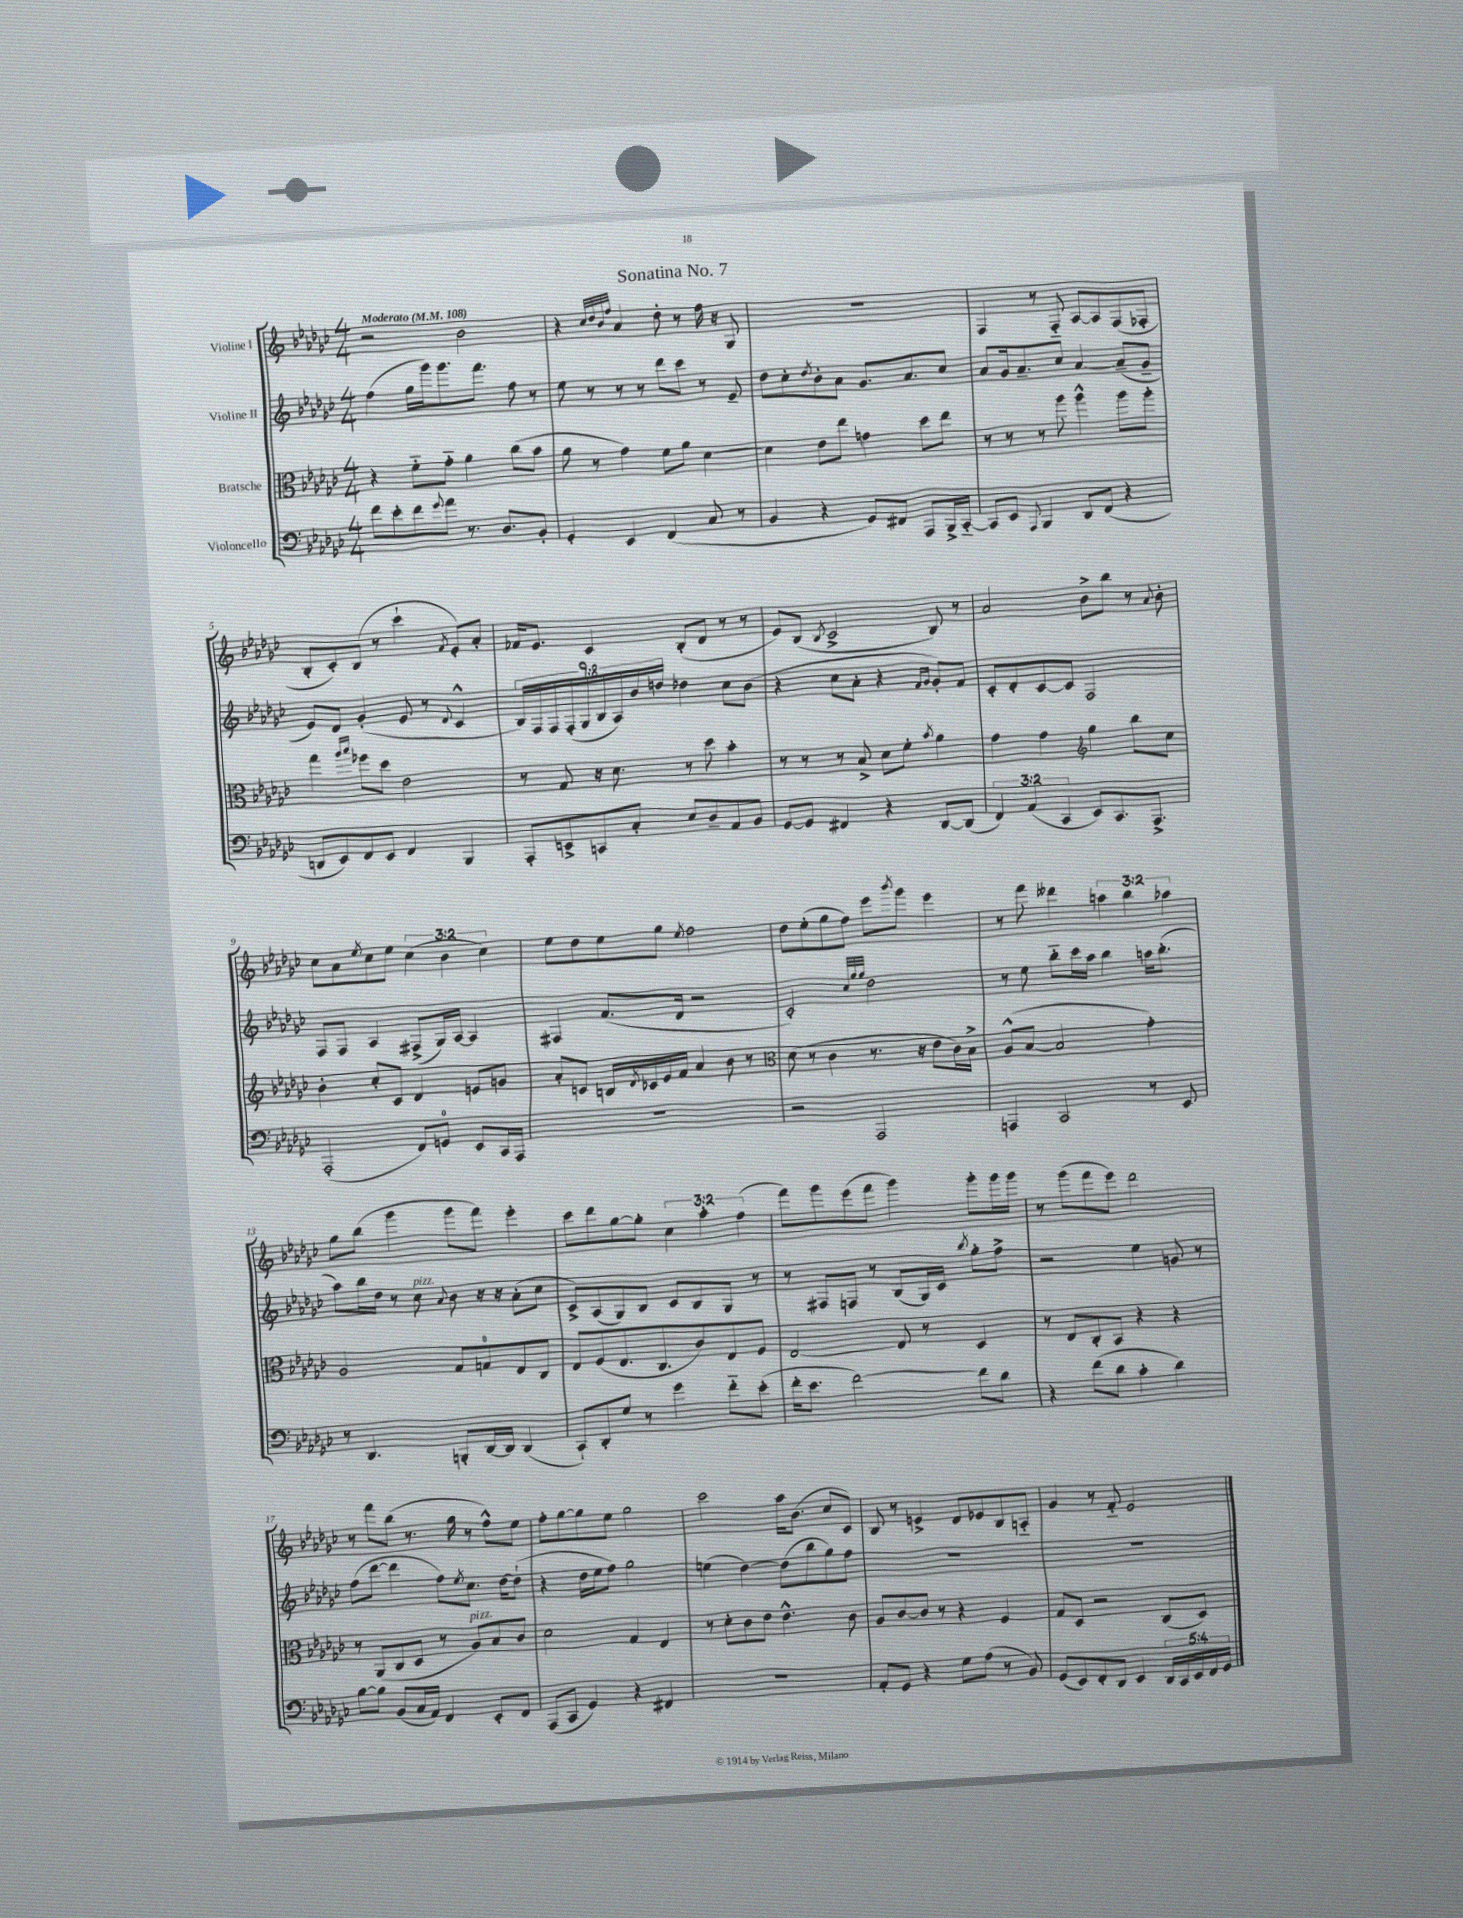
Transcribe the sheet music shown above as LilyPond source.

\header { title = "Sonatina No. 7" }
<<
\new StaffGroup <<
\new Staff = "s0" \with { instrumentName = "Violine I" } {
    \clef treble \key ges \major \numericTimeSignature \time 4/4 \override Staff.TupletNumber.text = #tuplet-number::calc-fraction-text \tempo "Moderato" 4 = 108
    r2 bes'2 |
    r4 \grace { ces''32 des''32 bes'32 f''32 } aes'4 des''8-. r8 f''16 r16 ges8 |
    R1 |
    f4 r8 f8-_ aes8~ aes8 f8( fes8-. |
    bes8-. ces'8-.) bes8( r8 ces'''4-! \acciaccatura { f'8 } ees'8-.) aes'8-. |
    fes'16 ees'8. ces'4 bes8-.( des'8 r8 r8 |
    ees'8) bes8( \acciaccatura { bes8 } ces'2-> bes8) r8 |
    aes'2 bes'8-> bes''8 r8 \appoggiatura { aes'8 } bes'8-. |
    ces''8 aes'8 \acciaccatura { ees''8 } ces''8 ees''8 \tuplet 3/2 { ces''4( bes'4 ces''4) } |
    ees''8 des''8 ees''8 ges''8 \acciaccatura { ees''8 } f''2 |
    des''8 ees''8-.( ges''8 f''8) ees'''8 \acciaccatura { bes'''8 } ges'''8 ees'''4 |
    r8 f'''8 deses'''4 \tuplet 3/2 { a''4 bes''4 aes''4 } |
    ges''8 bes''8( ges'''4 ges'''8 f'''8) ees'''4-. |
    ces'''8 des'''8 ges''8~ ges''8-. \tuplet 3/2 { ces''4 aes''4-. f''4( } |
    f'''8) ges'''8 ees'''8( f'''8 ges'''4) ges'''8-. ges'''16 ges'''16 |
    r8 ges'''8( f'''8 ees'''8) des'''2 |
    r8 f'''8 bes''8( r8. ges''16 r8 f''8-^) ees''8 |
    f''8-. ges''8~ ges''8 ees''8 ges''2 |
    ces'''2 aes''16 bes'8.( ces''8 ces'8) |
    bes8 r8 e'4-> des'8 ees'8 bes8 a8-_ |
    ges'4 r8 f'8-_ ees'2 \bar "|." |
}
\new Staff = "s1" \with { instrumentName = "Violine II" } {
    \clef treble \key ges \major \numericTimeSignature \time 4/4 \override Staff.TupletNumber.text = #tuplet-number::calc-fraction-text
    f''4( ges''16 ges'''16) ges'''8. f'''8. f''8 r8 |
    ees''8 r8 r8 r8 des'''8 ces'''8 r8 ees'8-- |
    des''8 ces''8-. \acciaccatura { des''8 } bes'8-. aes'8 ges'8. aes'8. ces''8 |
    aes'8 ges'16 aes'8.-- ces''8 aes'4~ aes'8--( ges'8-- |
    ees'8) des'8 ges'4-.( ees'8 r8 \appoggiatura { des'8 } ces'4-^ |
    \tuplet 9/8 { bes16) f16 f16 f16-.( ges16 bes16 aes16) bes'16 d''16 } des''4 ces''8 bes'8( |
    r4 ces''8 aes'8-. r4 \grace { f'16 ges'16 } ges'8-.) f'8 |
    ces'8-. des'8-. ces'8~ ces'8 f2 |
    f8 f8 aes4 fis8->( ges16) aes16~ aes4 |
    fis4 f'8.( des'16 r2 |
    ces'2-.) \grace { ces''32 ges''32 ges''32 } des''2 |
    r8 ees''8 bes''8-_ ces'''16 aes''16 bes''4 a''16 bes''8.-.( |
    aes''8) bes''16 des''16 r8 ces''8^\markup { \italic "pizz." } \appoggiatura { aes'8 } bes'8 r16 r16 aes'8-.( ces''8 |
    ces'8->) aes8( ges8) bes8 ces'8 bes8 ges8 r8 |
    r8 fis8 f8 r8 bes8( ges16) ces'16 \acciaccatura { bes''8 } ges''8-. f''8-> |
    r2 ees''4 g'8 r8 |
    f''8( des'''8~ des'''4 f''8) \acciaccatura { ees''8 } ces''8. des''16~ des''8-!( |
    r4 des''16 ees''16 f''8) ges''2 |
    e''4( des''4~) des''8( bes''8 ges''8) f''8 |
    R1 |
    R1 \bar "|." |
}
\new Staff = "s2" \with { instrumentName = "Bratsche" } {
    \clef alto \key ges \major \numericTimeSignature \time 4/4
    r4 f'8-_ ges'8-_ aes'4 ces''8( bes'8 |
    aes'8 r8 ges'4) f'8 aes'8 des'4~ |
    des'4 ees'8 ees''8 g'4 des''8 ees''8 |
    r8 r8 r8 aes''8 aes''4-^ aes''8 aes''8-. |
    ges''4 \grace { aes''16 bes''16 } fes''8 des''8 ees'2 |
    r8 ges8 r16 des'8. r8 des''8 bes'4-. |
    r8 r8 r8 bes8-> des'8 f'8-. \acciaccatura { bes'8 } aes'4 |
    ges'4 ges'4 \clef treble ges''4 bes''8 ces''8 |
    bes'4-. ces''8-. ces'8 des'4 e'8 g'8 |
    aes'8-. c'8 b16 \acciaccatura { des'8 } ces'16 ees'16 f'16 aes'4 bes'8 r8 |
    \clef alto des'8( r8 ces'4 r8. r16 ees'8 ces'16) bes16-> |
    aes8-^( bes8~ bes2 ges'4-.) |
    aes2 ges8 g8-0 ees8 ces8 |
    ees8 f8( ees8. ces8. ces'8) ees8 f8 |
    ees2~ ees8 r8 des4 |
    r8 ees8 ces8-. bes,8 r4 r4 |
    r8 aes,8( ces8 des8 r8 aes8^\markup { \italic "pizz." }) bes8 ces'8 |
    des'2 ges4 ees4 |
    r8 des'8-. ces'8 ees'8 ees'4.-^ ces'8 |
    aes8 ces'8~ ces'8 r8 r4 f4 |
    ges8 des8 r2 ces8( des8) \bar "|." |
}
\new Staff = "s3" \with { instrumentName = "Violoncello" } {
    \clef bass \key ges \major \numericTimeSignature \time 4/4 \override Staff.TupletNumber.text = #tuplet-number::calc-fraction-text
    f'8 ees'8-. f'8 \appoggiatura { ges'8 } aes'8 r8. des8. bes,8-. |
    ges,4-. ees,4 f,4( ces8 r8 |
    bes,4 r4 ges,8) fis,8 aes,,8 bes,,16-> ces,16~-_ |
    ces,8 ees,8 \appoggiatura { aes,,8 } bes,,4 des,8 f,8( r4 |
    d,8 ees,8) f,8 ees,8 f,4 bes,,4 |
    aes,,8-. e,8-> c,8 ces8-. ees8 des8-- aes,8 bes,8 |
    ges,8~ ges,8 fis,4 r4 des,8~ des,8( |
    \tuplet 3/2 { f,4) aes,4( ces,4 } ees,8) ces,8. aes,,8.-> |
    aes,,2-.( f,8) g,8-0 ees,8 ces,16 aes,,16 |
    R1 |
    r2 aes,,2 |
    a,,4 ces,2 r8 ees,8 |
    r8 des,4. b,,8-. des,16~ des,16 des,4( |
    ces,8-!) des,8-. ges8 r8 ges'4 f'8-_ ees'8-.( |
    f'16-. ees'8. f'2~) f'8 des'8 |
    r4 f'8( des'8 ces'4-. des'4) |
    bes8~ bes8 bes,8( ces16 aes,16) f,4 ees,8-. f,8 |
    aes,,8( ces,8 ges,4) r4 fis,4 |
    R1 |
    aes,8-. ges,8 r4 ges8 aes8( r8 bes,8) |
    ges,8( ees,8) f,8-. des,8 ees,4 \tuplet 5/4 { des,16 ces,16 ees,16 f,16 ges,16 } \bar "|." |
}
>>
>>
